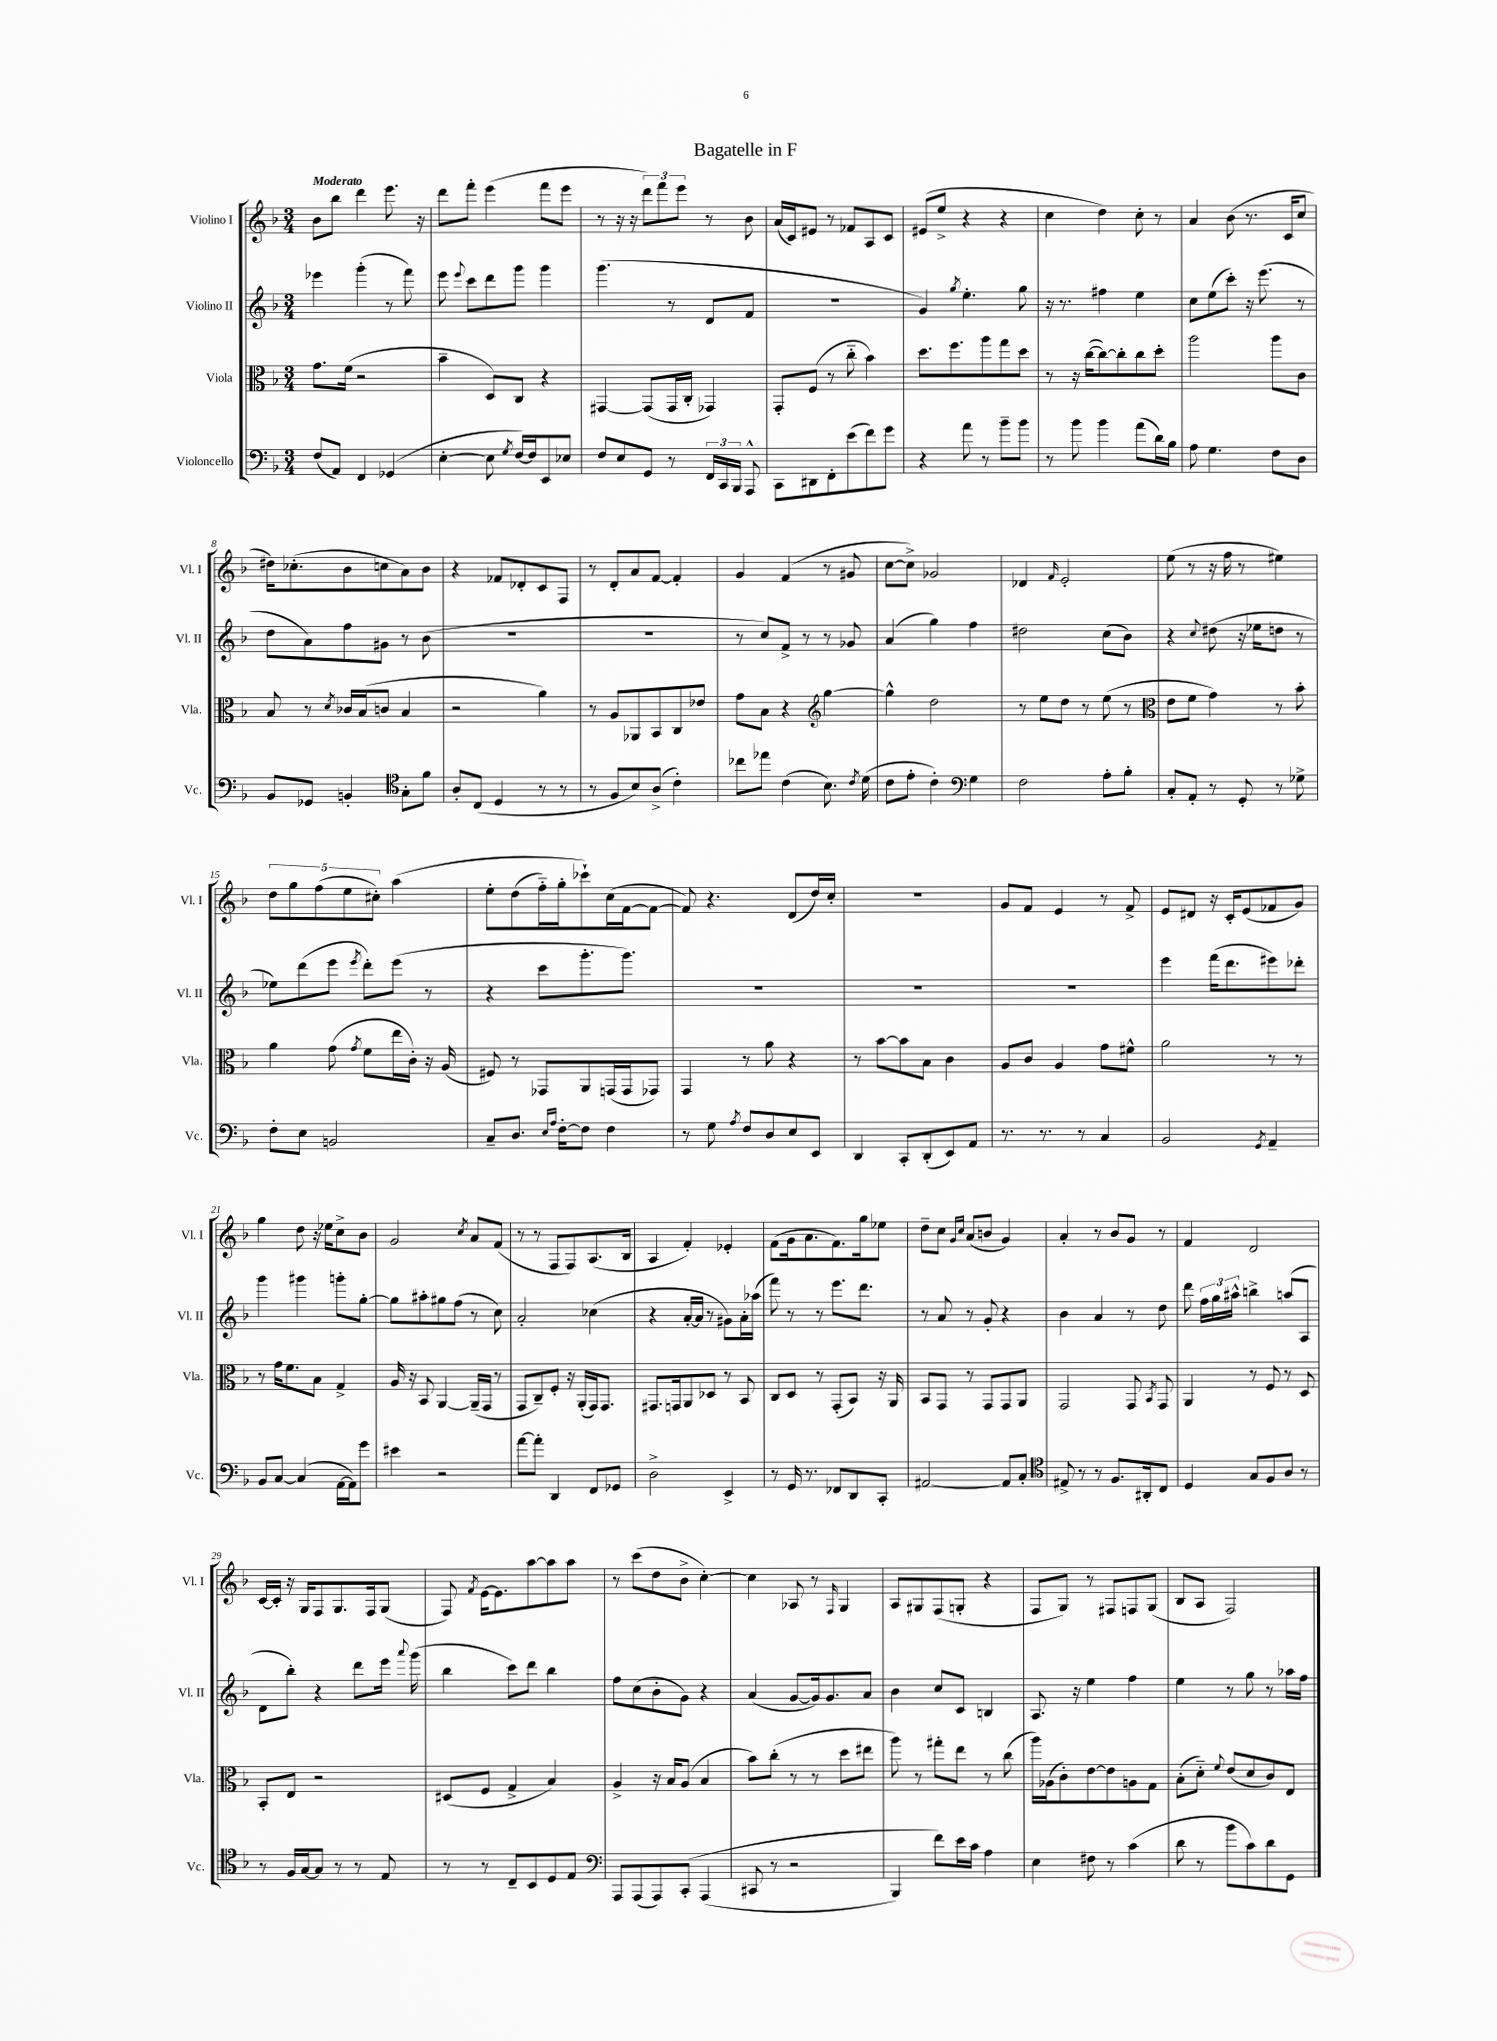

**kern	**kern	**kern	**kern
*part4	*part3	*part2	*part1
*staff4	*staff3	*staff2	*staff1
*I"Violoncello	*I"Viola	*I"Violino II	*I"Violino I
*I'Vc.	*I'Vla.	*I'Vl. II	*I'Vl. I
*clefF4	*clefC3	*clefG2	*clefG2
*k[b-]	*k[b-]	*k[b-]	*k[b-]
*M3/4	*M3/4	*M3/4	*M3/4
=1	=1	=1	=1
!	!	!	!LO:TX:a:B:t=Moderato
(8F/L	8.g\L	4eee-X\	8b-\L
8AA/J)	.	.	8bb-\J
.	(16f\Jk	.	.
4FF/	2r	(4ggg'\	4ddd\
(4GG-X/	.	8r	8.eee\
.	.	8fff\)	.
.	.	.	16r
=2	=2	=2	=2
[4E'\	4b-~\	8eee\	8ddd\L
.	.	8qqeee/	.
.	.	8ccc\L	8fff'\J
8E\]	8D/L)	8ddd\	(4eee\
8qG/	.	.	.
[16F/LL)	8C/J	8ggg\J	.
16F/J]	.	.	.
8EE/	4r	4ggg\	8fff\L
8E-X/J	.	.	8eee\J
=3	=3	=3	=3
8F/L	[4GG#X/	(4.ggg\	8r
8E/	.	.	16r
.	.	.	16r
8GG/J	(8GG#/L]	.	12ddd\L)
.	.	.	12fff\
8r	16GG#/L	8r	.
.	.	.	12eee\J
.	16C'/JJ	.	.
24FF/LL	4GG-X/)	8d/L	8r
24CC/	.	.	.
24BBB-/JJ	.	.	.
8AAA^^/	.	8f/J	8b-\
=4	=4	=4	=4
8CC\L	8GG'/L	2.r	(16a/LL
.	.	.	16c/J)
8DD#X\	(8F/J	.	8e#X/J
8FF'\	8r	.	8r
(8e\	8cc\	.	8f-X/L
8f\)	4b-\)	.	8A/
8g\J	.	.	8c/J
=5	=5	=5	=5
4r	8.dd\L	4g/)	(8e#X/L
.	.	.	8ee^/J
.	8.ff\	.	.
.	.	8qgg/	.
8a\	.	4.ee'\	4r
8r	8aa\	.	.
8b-~\L	8gg\	.	4r
8b-\J	8dd\J	8gg\	.
=6	=6	=6	=6
8r	8r	16r	4cc\
.	.	8.r	.
8b-\	16r	.	.
.	([16cc\KL	.	.
4b-\	8cc\_)	4ff#X\	4dd\)
.	8cc'\]	.	.
(8a\L	8cc\	4ee\	8cc'\
16d\L)	8dd'\J	.	8r
16B-\JJ	.	.	.
=7	=7	=7	=7
8A\	2aa\	8cc\L	4a/
4.G\	.	(8ee\	.
.	.	8ccc'\J)	(8b-\
.	.	16r	8.r
.	.	(8.eee\	.
8F\L	8aa\L	.	.
.	.	.	16c/KL
8D\J	8c\J	8r	8cc/J
!!LO:LB:g=z
=8	=8	=8	=8
8BB-/L	8B-/	8dd\L	16dd#X\KL)
.	.	.	(8.cc-X'\
8GG-X/J	8r	8a\)	.
.	8qd/	.	.
4BBn'/	16c-X/LL	8ff\	8b-\
.	(16B-/J	.	.
.	8cn/J	8g#X\J	8ccn\
*clefC4	*	*	*
8G'\L	4B-/	8r	8a\)
8f\J	.	(8b-\	8b-\J
=9	=9	=9	=9
8A'/L	2r	2.r	4r
(8C/J	.	.	.
4D/	.	.	8f-X/L
.	.	.	8d-X'/
8r	4a\)	.	8c/
8r	.	.	8F/J
=10	=10	=10	=10
8r	8r	2.r	8r
8F/L	8A/L	.	8d'/L
8B-/)	8AA-X/	.	8a/
(8A^/J	8BB-/	.	[8f/J
4c'\)	8C/	.	4f'/]
.	8e-X/J	.	.
=11	=11	=11	=11
8cc-X\L	8g\L	8r	4g/
8ee-X\J	8B-\J	8cc/L)	.
(4c\	4r	8f^/J	(4f/
.	.	8r	.
*	*clefG2	*	*
8.B-\)	[4gg\	8r	8r
.	.	8g-X/	8g#X/
8qc/	.	.	.
(16d\	.	.	.
=12	=12	=12	=12
8c\L	4gg^^\]	(4a/	[8cc\L
8e'\J	.	.	8cc^\J])
4c'\)	2dd\	4gg\)	2g-X/
*clefF4	*	*	*
4G\	.	4ff\	.
=13	=13	=13	=13
2F\	8r	2dd#X\	4d-X/
.	8ee\L	.	.
.	.	.	16qqf/
.	8dd\J	.	2e'/
.	8r	.	.
8A'\L	(8ee\	(8cc\L	.
8B-'\J	8r	8b-\J)	.
=14	=14	=14	=14
*	*clefC3	*	*
8C'/L	8e\L	4r	(8ee\
8AA'/J	8f\J	.	8r
.	.	8qqcc/	.
8r	4g\)	(8dd#X\	16r
.	.	.	16ff\
8GG'/	.	16r	8r
.	.	16ee-X\KL	.
8r	8r	8ddn\J	4ee#X\)
8G-X^\	8b-'\	8r	.
!!LO:LB:g=z
=15	=15	=15	=15
8F'\L	4a\	8ee-X\L)	10dd\L
.	.	.	10gg\
8E\J	.	(8ddd\	.
.	.	.	(10ff\
2BBn/	(8g\	8eee\J	.
.	.	.	10ee\
.	8qg/	8qeee/	.
.	8f\L	8ddd'\L)	.
.	.	.	10cc#X'\J)
.	16ee\L	(8eee\J	(4aa\
.	16c'\JJ)	.	.
.	16r	8r	.
.	(16A/	.	.
=16	=16	=16	=16
8C~/L	8F#X/)	4r	8ee'\L
8.D/J	8r	.	(8dd\
.	8GG-X/L	8ccc\L	16ff\L)
16qqE/LL	.	.	.
16qqA/JJ	.	.	.
[16F'\KL	.	.	16gg'\J
8F\J]	8AA/	8.ggg'\	8ccc-X`\)
4F\	(16GGn/L	.	(16cc\L
.	16GG/J	8.ggg\J)	[16f\J
.	8GG-X/J)	.	8f\J_
=17	=17	=17	=17
8r	4GG/	2.r	8f/])
8G\	.	.	4.r
8qA/	.	.	.
8F/L	8r	.	.
8D/	8a\	.	.
8E/	4r	.	(8d/L
8EE/J	.	.	16dd/L)
.	.	.	16cc'/JJ
=18	=18	=18	=18
4DD/	8r	2.r	2.r
.	[8b-\L	.	.
8CC'/L	8b-\]	.	.
(8DD'/	8B-\J	.	.
8EE/)	4c\	.	.
8AA/J	.	.	.
=19	=19	=19	=19
8.r	8A/L	2.r	8g/L
.	8c/J	.	8f/J
8.r	.	.	.
.	4A/	.	4e/
8r	.	.	.
4C/	8g\L	.	8r
.	8f#X^^\J	.	8f^/
=20	=20	=20	=20
2BB-/	2a\	4eee\	8e/L
.	.	.	8d#X/J
.	.	(16fff\KL	16r
.	.	8.ddd\	16c'/KL
.	.	.	(8e/
8qGG/	.	.	.
4AA~/	8r	8eee#X\)	8f-X/
.	8r	8ddd-X'\J	8g/J)
!!LO:LB:g=z
=21	=21	=21	=21
8BB-/L	8r	4ggg\	4gg\
[8C/J	16g\KL	.	.
.	8.f\	.	.
(4C/]	.	4ggg#X\	8dd\
.	8B-\J	.	16r
.	.	.	16ee-X\KL
[16AA\LL	4G^/	8gggn'\L	8cc^\
16AA\J])	.	.	.
8g\J	.	[8gg'\J	8b-\J
=22	=22	=22	=22
4e#X\	16A/	8gg\L]	2g/
.	16r	.	.
.	8BB-/	8aa#X'\	.
2r	[4AA/	8gg#X\	.
.	.	(8ff\J	.
.	.	.	8qcc/
.	(16AA~/LL]	8r	8a/L
.	16GG/JJ	.	.
.	8r	8cc\)	(8f/J
=23	=23	=23	=23
[8a\L	8GG/L	2a'/	8r
8a'\J]	8C~/)	.	8r
4DD/	8F'/J	.	8F/L
.	16r	.	8F/)
.	(16AA'/LL	.	.
8FF/L	16GG/J)	(4cc-X\	(8.A/
.	8.GG/J	.	.
8GG-X/J	.	.	.
.	.	.	16B-/Jk
=24	=24	=24	=24
2D^\	8.GG#X/L	4r	4A/
.	16GGn/k	.	.
.	8AA/	[16a'/LL	4f'/)
.	.	16a/JJ]	.
.	8D-X/J	8r	.
4EE^/	8r	8g#X\L)	4e-X'/
.	8BB-/	16a'\L	.
.	.	(16aa-X\JJ	.
=25	=25	=25	=25
8r	8C/L	8fff\)	(8f\L
16GG/	8D/J	8r	16g\k
8.r	.	.	8.a\
.	8r	8r	.
8FF-X/L	(8GG'/L	8.eee\L	8.f\)
8DD/	8BB-/J)	.	.
.	.	8.ddd\J	16gg\k
8CC'/J	16r	.	8ee-X\J
.	16AA/	.	.
=26	=26	=26	=26
[2AA#X/	8BB-/L	8r	8dd~\L
.	8GG/J	8a/	8cc\J
.	.	.	16qqg/LL
.	.	.	16qqcc/JJ
.	8r	8r	(8a/L
.	8GG/L	8g'/	8bn/J
8AA#/L]	8GG/	4r	4g/)
8C'/J	8AA/J	.	.
=27	=27	=27	=27
*clefC4	*	*	*
8E#X^/	2GG/	4b-\	4a'/
8r	.	.	.
8r	.	4a/	8r
8.F/L	.	.	8b-/L
.	8GG/	8r	8g/J
16AA#X'/k	.	.	.
.	8qBB-/	.	.
8C/J	8GG/	8dd\	8r
=28	=28	=28	=28
4D/	4AA/	8ddd\	4f/
.	.	24ff\LL	.
.	.	24gg\	.
.	.	24aa#X^^\JJ	.
8G/L	8r	4bbn^\	2d/
8F/	8F/	.	.
8A/J	8r	(8aan/L	.
8r	8D/	8A/J	.
!!LO:LB:g=z
=29	=29	=29	=29
8r	8BB-'/L	8d\L	[16c/LL
.	.	.	16c'/JJ]
16F/LL	8E/J	8bb-'\J)	16r
[16G/J	.	.	16G/KL
8G/J]	2r	4r	8F/
8r	.	.	8.G/
8r	.	8ddd\L	.
.	.	.	16F/k
8E/	.	16eee\Jk	(8G/J
.	.	8qqaaa/	.
.	.	(16ggg\	.
=30	=30	=30	=30
8r	(8D#X/L	4bb-\	8F/)
.	.	.	8qf/
8r	8F/J	.	[16e\KL
.	.	.	8.e\]
8C~/L	4G^/	8ccc\L)	.
8BB-/	.	8ddd\J	[8aa\
8D/	4B-/)	4bb-\	8aa\]
8E/J	.	.	8aa\J
=31	=31	=31	=31
*clefF4	*	*	*
8AAA/L	4A^/	8ff\L	8r
(8AAA/	.	(8cc\	(8ccc\L
8AAA/)	16r	8b-'\	8dd\
.	16B-/KL	.	.
(8CC'/J	(8A/J	8g\J)	8b-^\J
(4AAA/	4B-/	4r	[4cc'\)
=32	=32	=32	=32
8CC#X/	8b-\L)	(4a/	4cc\]
8r	(8cc'\J	.	.
2r	8r	[8g/L	8A-X/
.	8r	16g/k])	8r
.	.	8.g/	.
.	.	.	16qqF/
.	8dd\L	.	4G/
.	8ee#X\J	8a/J	.
=33	=33	=33	=33
4BBB-/)	8aa\)	4b-\	8A/L
.	8r	.	8G#X/
8f\L)	8gg#X'\L	8cc/L	(8F/
16e\L	8ee\J	8c/J	8Gn'/J
16c\JJ	.	.	.
4A\	8r	4Bn/	4r
.	(8cc\	.	.
=34	=34	=34	=34
4E\	16aa\LL)	8.A/	8F/L
.	(16A-X\J	.	.
.	8c'\)	.	8G/J)
.	.	16r	.
8F#X\	[8e\	4ee\	8r
8r	8e\]	.	8F#X/L
(4c\	8An\	4ff\	8Fn/
.	8G\J	.	(8G/J
=35	=35	=35	=35
8d\	(8B-'\L	4ee\	8B-/L
8r	8d\J)	.	8A/J
.	8qqf/	.	.
8b-\L	(8e/L	8r	2F/)
8c\)	8d/	8gg\	.
8d\	8c/)	8r	.
8GG\J	8E/J	16aa-X\LL	.
.	.	16ff\JJ	.
==	==	==	==
*-	*-	*-	*-
